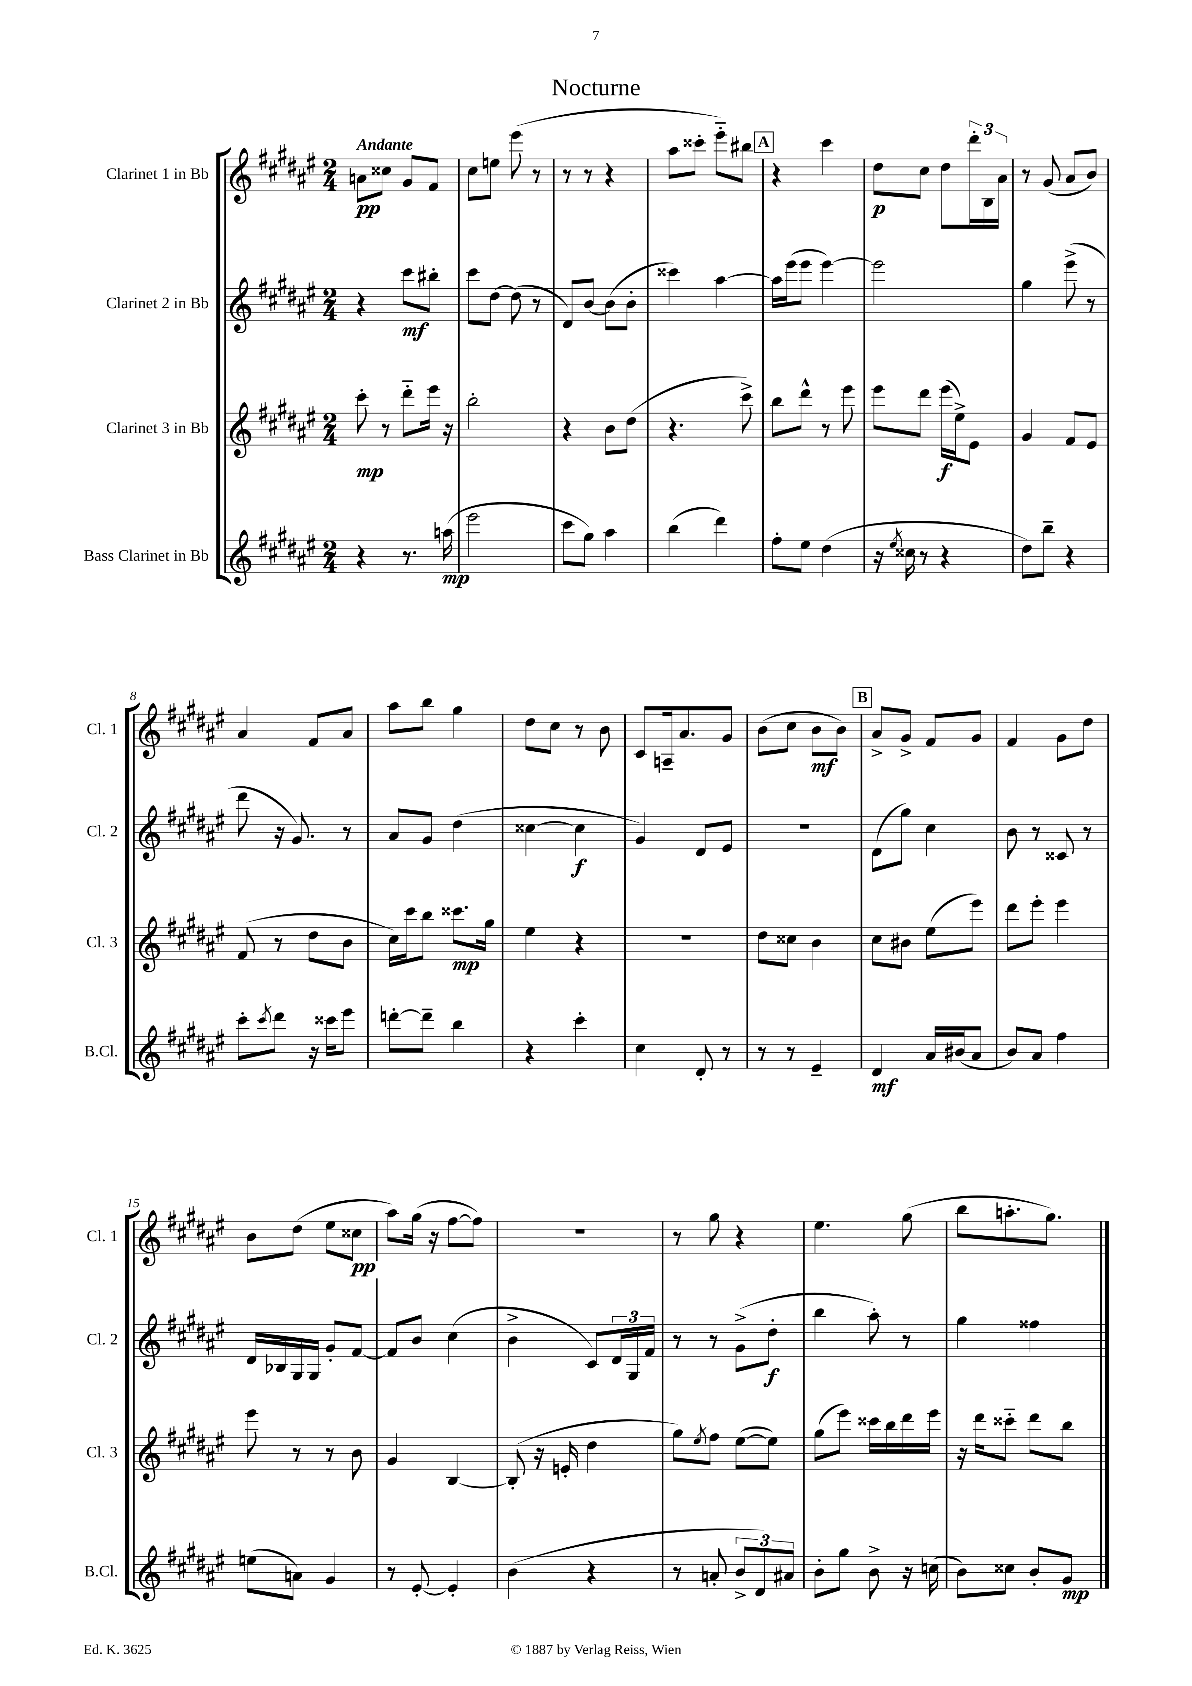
\header { title = "Nocturne" }
<<
\new StaffGroup <<
\new Staff = "s0" \with { instrumentName = "Clarinet 1 in Bb" shortInstrumentName = "Cl. 1" } {
    \clef treble \key fis \major \numericTimeSignature \time 2/4 \tempo "Andante"
    a'8\pp cisis''8 gis'8 fis'8 |
    cis''8 e''8 eis'''8( r8 |
    r8 r8 r4 |
    ais''8 cisis'''8-. eis'''8-_) bis''8 |
    \mark \markup { \box "A" } r4 cis'''4 |
    dis''8\p cis''8 dis''8 \tuplet 3/2 { dis'''16-. b16 ais'16 } |
    r8 gis'8( ais'8 b'8) |
    ais'4 fis'8 ais'8 |
    ais''8 b''8 gis''4 |
    dis''8 cis''8 r8 b'8 |
    cis'8 a16-- ais'8. gis'8 |
    b'8( cis''8 b'8\mf b'8) |
    \mark \markup { \box "B" } ais'8-> gis'8-> fis'8 gis'8 |
    fis'4 gis'8 dis''8 |
    b'8 dis''8( eis''8 cisis''8\pp |
    ais''8) gis''16( r16 fis''8~ fis''8) |
    R2 |
    r8 gis''8 r4 |
    eis''4. gis''8( |
    b''8 a''8.-. gis''8.) \bar "|." |
}
\new Staff = "s1" \with { instrumentName = "Clarinet 2 in Bb" shortInstrumentName = "Cl. 2" } {
    \clef treble \key fis \major \numericTimeSignature \time 2/4
    r4 cis'''8\mf bis''8-. |
    cis'''8 dis''8~ dis''8( r8 |
    dis'8) b'8~ b'8( b'8-. |
    cisis'''4) ais''4~ |
    \mark \markup { \box "A" } ais''16 eis'''16( eis'''8 eis'''4~) |
    eis'''2 |
    gis''4 eis'''8->( r8 |
    dis'''8 r16 gis'8.) r8 |
    ais'8 gis'8 dis''4( |
    cisis''4~ cisis''4\f |
    gis'4) dis'8 eis'8 |
    R2 |
    \mark \markup { \box "B" } dis'8( gis''8) cis''4 |
    b'8 r8 cisis'8 r8 |
    dis'16 bes16 gis16 gis16 gis'8-. fis'8~ |
    fis'8 b'8 cis''4( |
    b'4-> cis'8) \tuplet 3/2 { dis'16 gis16 fis'16 } |
    r8 r8 gis'8->( dis''8-.\f |
    b''4 ais''8-.) r8 |
    gis''4 fisis''4 \bar "|." |
}
\new Staff = "s2" \with { instrumentName = "Clarinet 3 in Bb" shortInstrumentName = "Cl. 3" } {
    \clef treble \key fis \major \numericTimeSignature \time 2/4
    cis'''8-.\mp r8 dis'''8-_ eis'''16 r16 |
    b''2-. |
    r4 b'8 dis''8( |
    r4. cis'''8->) |
    \mark \markup { \box "A" } b''8 dis'''8-^ r8 eis'''8 |
    eis'''8 dis'''8 eis'''16\f( eis''16->) eis'8 |
    gis'4 fis'8 eis'8 |
    fis'8( r8 dis''8 b'8 |
    cis''16) cis'''16 b''8 cisis'''8.\mp gis''16 |
    eis''4 r4 |
    R2 |
    dis''8 cisis''8 b'4 |
    \mark \markup { \box "B" } cis''8 bis'8 eis''8( eis'''8) |
    dis'''8 eis'''8-. eis'''4 |
    eis'''8 r8 r8 b'8 |
    gis'4 b4~ |
    b8-.( r16 e'16-. dis''4 |
    gis''8) \acciaccatura { eis''8 } fis''8 eis''8~( eis''8) |
    gis''8( eis'''8) cisis'''16 b''16 dis'''16 eis'''16 |
    r16 dis'''16 cisis'''8-_ dis'''8 b''8 \bar "|." |
}
\new Staff = "s3" \with { instrumentName = "Bass Clarinet in Bb" shortInstrumentName = "B.Cl." } {
    \clef treble \key fis \major \numericTimeSignature \time 2/4
    r4 r8. a''16\mp( |
    eis'''2 |
    cis'''8 gis''8) ais''4 |
    b''4( dis'''4) |
    \mark \markup { \box "A" } fis''8-. eis''8 dis''4( |
    r16 \acciaccatura { eis''8 } cisis''16 r8 r4 |
    dis''8) b''8-- r4 |
    cis'''8-. \acciaccatura { cis'''8 } dis'''8 r16 cisis'''16 eis'''8 |
    d'''8~-. d'''8-- b''4 |
    r4 cis'''4-. |
    cis''4 dis'8-. r8 |
    r8 r8 eis'4-- |
    \mark \markup { \box "B" } dis'4\mf ais'16 bis'16( ais'8 |
    b'8) ais'8 fis''4 |
    e''8( a'8) gis'4 |
    r8 eis'8~-. eis'4-. |
    b'4( r4 |
    r8 a'8-. \tuplet 3/2 { b'8-> dis'8) ais'8 } |
    b'8-. gis''8 b'8-> r16 c''16( |
    b'8) cisis''8 b'8-. gis'8\mp \bar "|." |
}
>>
>>
